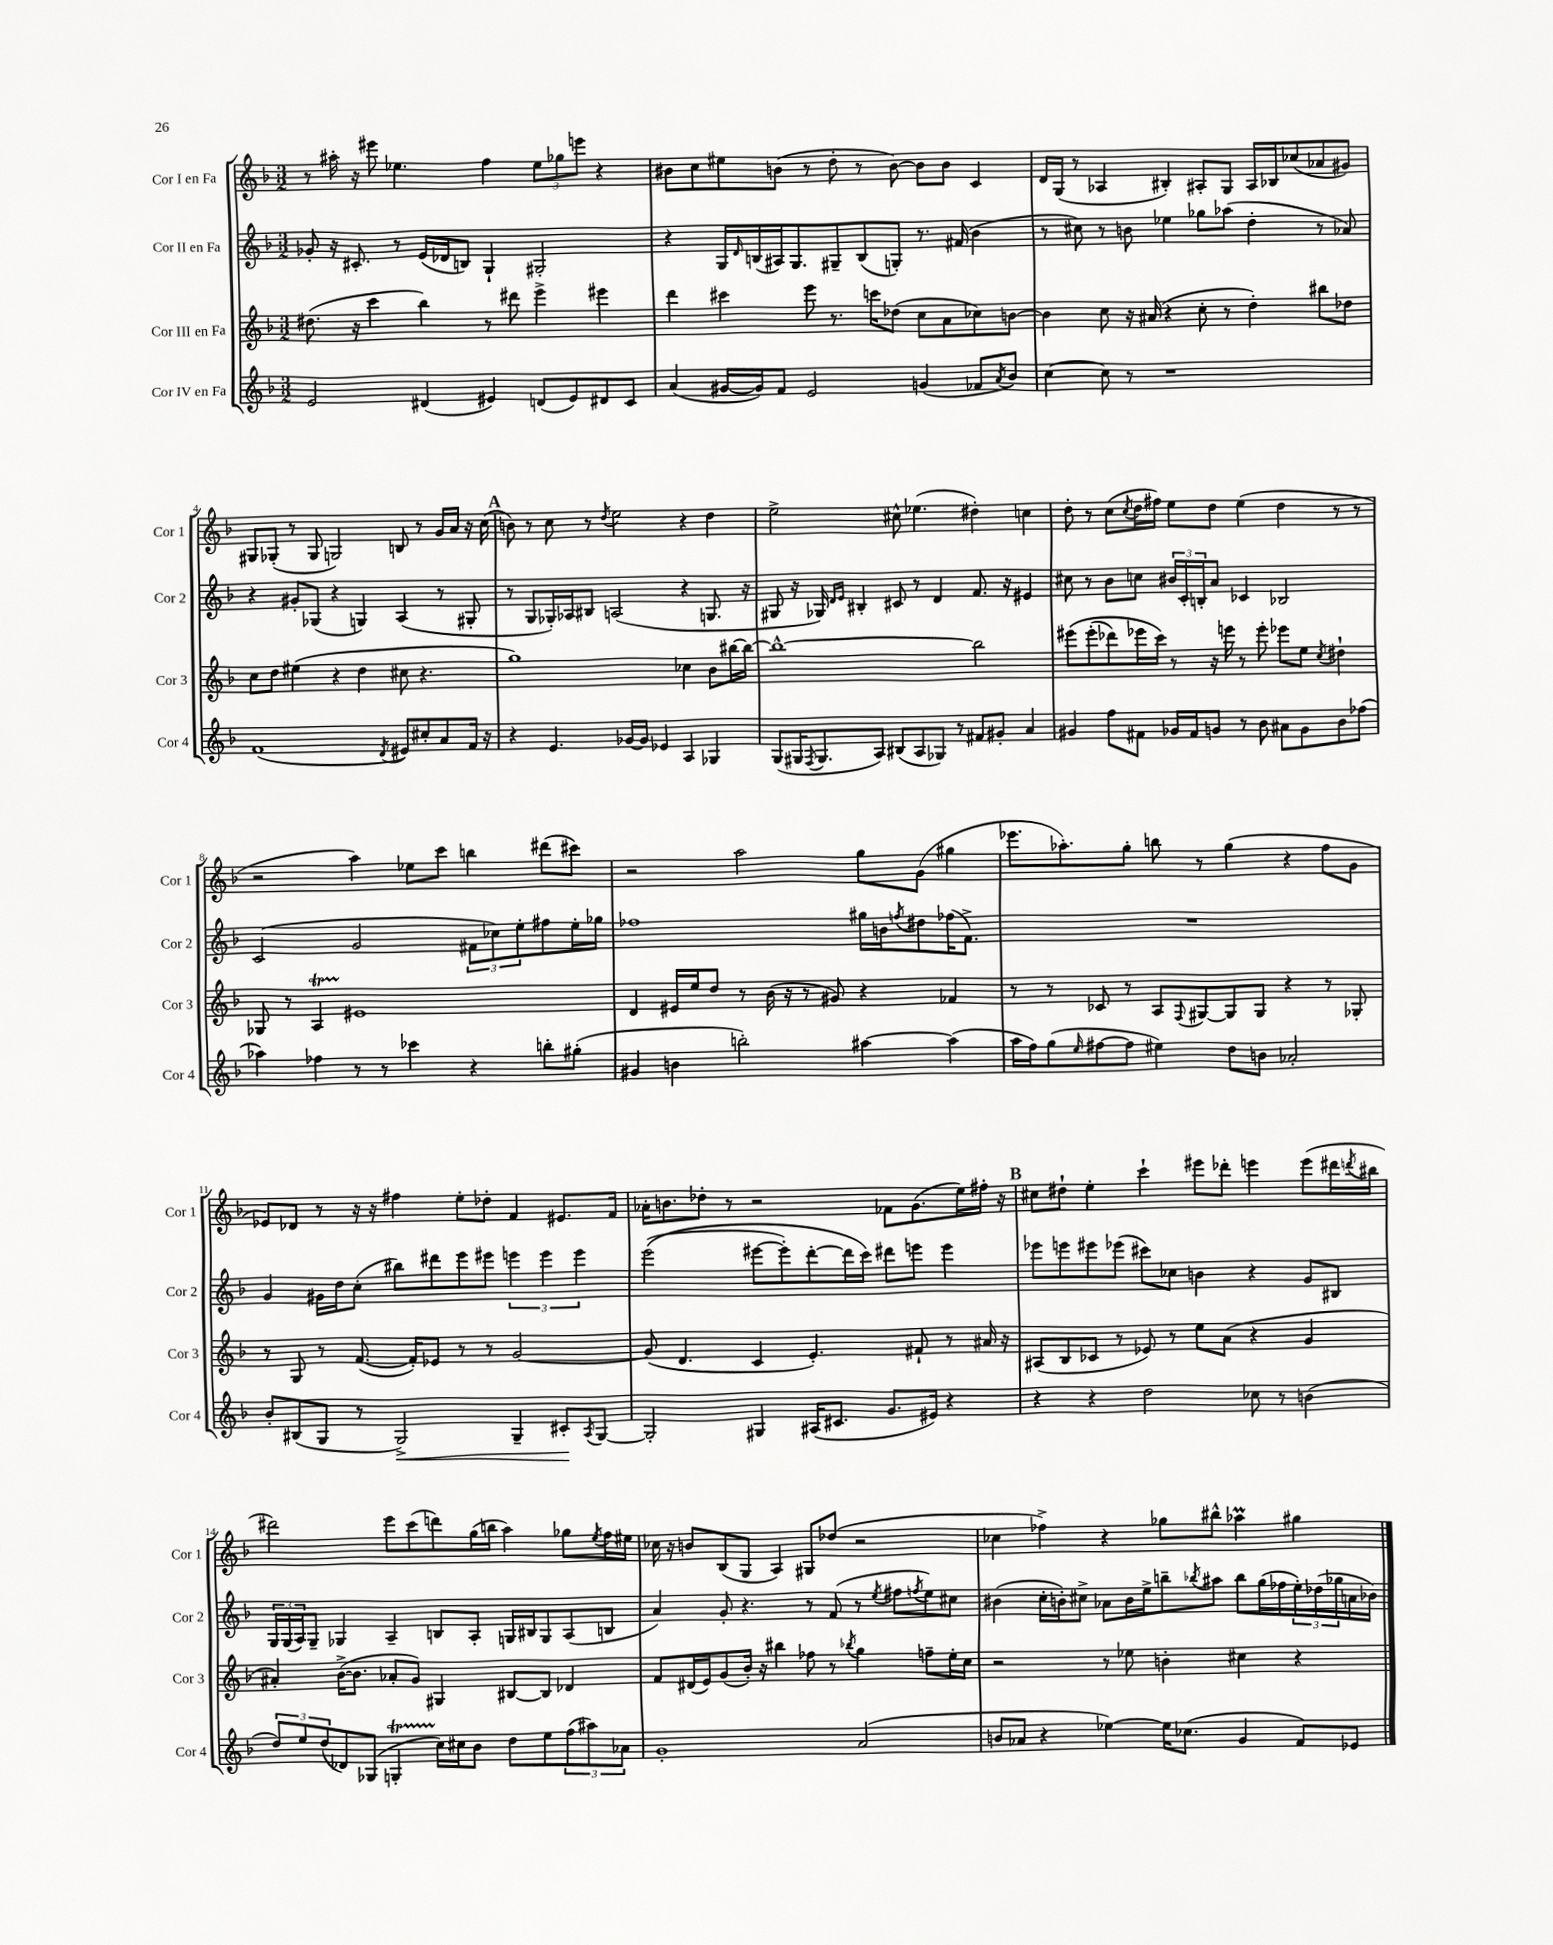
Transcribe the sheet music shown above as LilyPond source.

<<
\new StaffGroup <<
\new Staff = "s0" \with { instrumentName = "Cor I en Fa" shortInstrumentName = "Cor 1" } {
    \clef treble \key f \major \numericTimeSignature \time 3/2
    r8 ais''16-. r16 eis'''8 ees''4. f''4 \tuplet 3/2 { ees''8 ges''8 e'''8 } r4 |
    bis'8 c''8 eis''8 b'8( r8 d''8-. r8 b'8~) b'8 b'8 c'4 |
    d'16 g16( r8 aes4 bis4-.) ais8-. g8 ais16 bes16 ces''8( aes'8 gis'8) |
    gis8 ges8-.( r8 ges8 g2) b8 r8 g'16 a'16 r16 c''16( |
    \mark \markup { \bold "A" } b'8) r8 c''8 r8 \acciaccatura { d''8 } e''2 r4 d''4 |
    e''2-> cis''8-^ ees''4.( dis''4-.) c''4 |
    d''8-. r8 c''8( \acciaccatura { c''8 } d''16 fis''16) e''8 d''8 e''4( d''4 r8 r8 |
    r2 a''4) ees''8 c'''8 b''4 dis'''8( cis'''8) |
    r2 a''2 g''8 g'8( gis''4 |
    ees'''8. aes''8.-.) g''8-. b''8 r8 g''4( r4 f''8 g'8 |
    ees'8) des'8 r8 r16 r16 fis''4 e''8-. des''8-. f'4 eis'8. f'16 |
    aes'16-. b'8. des''8-. r8 r2 fes'8 g'8.( e''16) fis''16-. r16 |
    \mark \markup { \bold "B" } cis''8 dis''8-! e''4-. c'''4-! eis'''8 des'''8-. e'''4 e'''8( dis'''16 \acciaccatura { d'''8 } bis''16 |
    dis'''2) e'''8 c'''8( d'''8) g''16( b''16 a''4) ges''8 \acciaccatura { e''8 } f''16 eis''16 |
    ces''16 r16 b'8 bes8( g8 a4) gis8 des''8( r2 |
    ces''4 fes''4->) r4 ges''8 bis''8-^ aes''4\prall gis''4 \bar "|." |
}
\new Staff = "s1" \with { instrumentName = "Cor II en Fa" shortInstrumentName = "Cor 2" } {
    \clef treble \key f \major \numericTimeSignature \time 3/2
    ges'8-. r16 cis'8.-. r8 e'16( des'16 b8) g4-! gis2-. |
    r4 g16 \grace { d'16 } b16( ais16) g8. gis8-- b8( g8-.) r8. fis'16( bes'4 |
    r8 cis''8) r8 b'8 ees''4 ges''8 aes''8( d''4-. r8 aes'8) |
    r4 gis'8-. ges8( r4 g4) a4( r8 gis8-. |
    \mark \markup { \bold "A" } r8 g8 ges16-.) aes16 bis8 a2( r4 g8. r16 |
    gis8 r16 ges16) \grace { d'16 e'16 } bis4-. cis'8 r8 d'4 f'8. r16 eis'4 |
    cis''8 r8 bes'8 c''8 \tuplet 3/2 { bis'16 c'16-. b16-. } a'8 ces'4 bes2 |
    c'2( g'2 \tuplet 3/2 { fis'8 ces''8) e''8-. } fis''8 e''16-. ges''16 |
    fes''1 gis''16 b'16 \acciaccatura { f''8 } dis''8 fes''16( f'8.->) |
    R1. |
    g'4 gis'16 d''16 c''8-.( bis''8) dis'''8 e'''8 eis'''8 \tuplet 3/2 { e'''4 e'''4 e'''4 } |
    e'''2(\( eis'''8~ eis'''8-.) d'''8~-. d'''16 c'''16\) dis'''8 e'''8 e'''4 |
    \mark \markup { \bold "B" } ees'''8 e'''8 eis'''8 ees'''8( cis'''8) ces''8 b'4 r4 g'8 bis8 |
    \tuplet 3/2 { g16 g16( a16) } g8-- ges4 a4-- b8 a8-. g16 bis16 g8 a8( b8 |
    a'4) g'8-. r4. r8 f'8( r8 \acciaccatura { e''8 } fis''8 \acciaccatura { f''8 } e''8) cis''8 |
    bis'4( c''16-. b'16-.) cis''8-> aes'8 b'16 e''16-> b''8-- \acciaccatura { bes''8 } ais''8 bes''8 g''16( fes''16 \tuplet 3/2 { e''16-.) des''16( ges''16 } a'16 bes'16) \bar "|." |
}
\new Staff = "s2" \with { instrumentName = "Cor III en Fa" shortInstrumentName = "Cor 3" } {
    \clef treble \key f \major \numericTimeSignature \time 3/2
    dis''8.( r16 c'''4 bes''4) r8 dis'''8 e'''4-> eis'''4 |
    d'''4 cis'''4 e'''8 r8. c'''16 des''8( c''8 a'8 ces''8) b'8~ |
    b'4 c''8 r16 ais'16( r4 c''8-. r8 d''4-.) bis''8 des''8 |
    c''8 d''8 eis''4( r4 d''4 cis''8 r4. |
    \mark \markup { \bold "A" } g''1) ces''4 bes'8 bis''16~ bis''16~ |
    bis''1~-^ bis''2 |
    eis'''8\( eis'''8-.( des'''8) ees'''16 c'''16\) r8 r16 e'''16 r8 e'''8-. ees'''8 e''8 \acciaccatura { c''8 } dis''4-! |
    ges8 r8 a4\startTrillSpan eis'1\stopTrillSpan |
    d'4 eis'16 e''16 d''8 r8 bes'16( r16 r8 gis'8) r4 fes'4 |
    r8 r8 ces'8 r8 a8 \appoggiatura { f8 } gis8~ gis8 gis8 r4 r8 ges8-. |
    r8 g8 r8 f'8.~( f'16-.) ees'8 r8 r8 g'2~ |
    g'8( d'4. c'4 e'4.-.) fis'8-! r8 ais'16 r16 |
    \mark \markup { \bold "B" } ais8( bes8 ces'8 r8 ees'8) r8 e''8 a'8( r4 g'4 |
    ais'4-.) bes'16~->( bes'8. aes'8-. g'8) gis4 bis8~ bis8 des'4 |
    f'8 dis'16( e'16) g'8( bes'16-.) r16 bis''4 fes''8 r8 \acciaccatura { bes''8 } g''4 f''8-- e''16-. c''16 |
    r2 r8 ees''8 b'4-. cis''4 r4 \bar "|." |
}
\new Staff = "s3" \with { instrumentName = "Cor IV en Fa" shortInstrumentName = "Cor 4" } {
    \clef treble \key f \major \numericTimeSignature \time 3/2
    e'2 dis'4( eis'4) d'8( eis'8) dis'8 c'8 |
    a'4( gis'16~ gis'16) f'8 e'2 g'4( fes'8 \acciaccatura { a'8 } bes'8) |
    c''4~ c''8 r8 r1 |
    f'1( \acciaccatura { d'8 } eis'8) cis''8-. a'8 f'16 r16 |
    \mark \markup { \bold "A" } r4 e'4. ges'16~ ges'16 ees'4 a4 ges4 |
    g8( gis16 \acciaccatura { f8 } gis8. a8) bis8( a8 ges8) r8 fis'8 gis'8-. a'4 |
    gis'4 f''8 fis'8 ges'16 fis'16 g'8 r8 bes'8 ais'8 g'8 bes'8 fes''8( |
    aes''4) fes''4 r8 r8 ces'''4 r4 b''8-. gis''8-.( |
    gis'4 b'4 b''2-.) ais''4~ ais''4( |
    a''16 f''16) g''8( \grace { e''16 } fis''8~ fis''8 eis''4) d''8 b'8 aes'2-. |
    bes'8-. bis8( g8 r8 g2->\<) g4-- cis'8-.\! \acciaccatura { a8 } g8~ |
    g2-. gis4 ais16( cis'8. g'8. eis'16) r4 |
    \mark \markup { \bold "B" } r4 r4 d''2 ces''8 r8 b'4( |
    \tuplet 3/2 { d''8) e''8 d''8( } des'8) ges8( g4-.\startTrillSpan c''16\stopTrillSpan) cis''16 bes'8 d''8 e''8 \tuplet 3/2 { f''8( ais''8) aes'8 } |
    g'1-. a'2( |
    b'8 aes'8 r4 ees''4~) ees''16 ces''8.( g'4 f'8) ees'8 \bar "|." |
}
>>
>>
